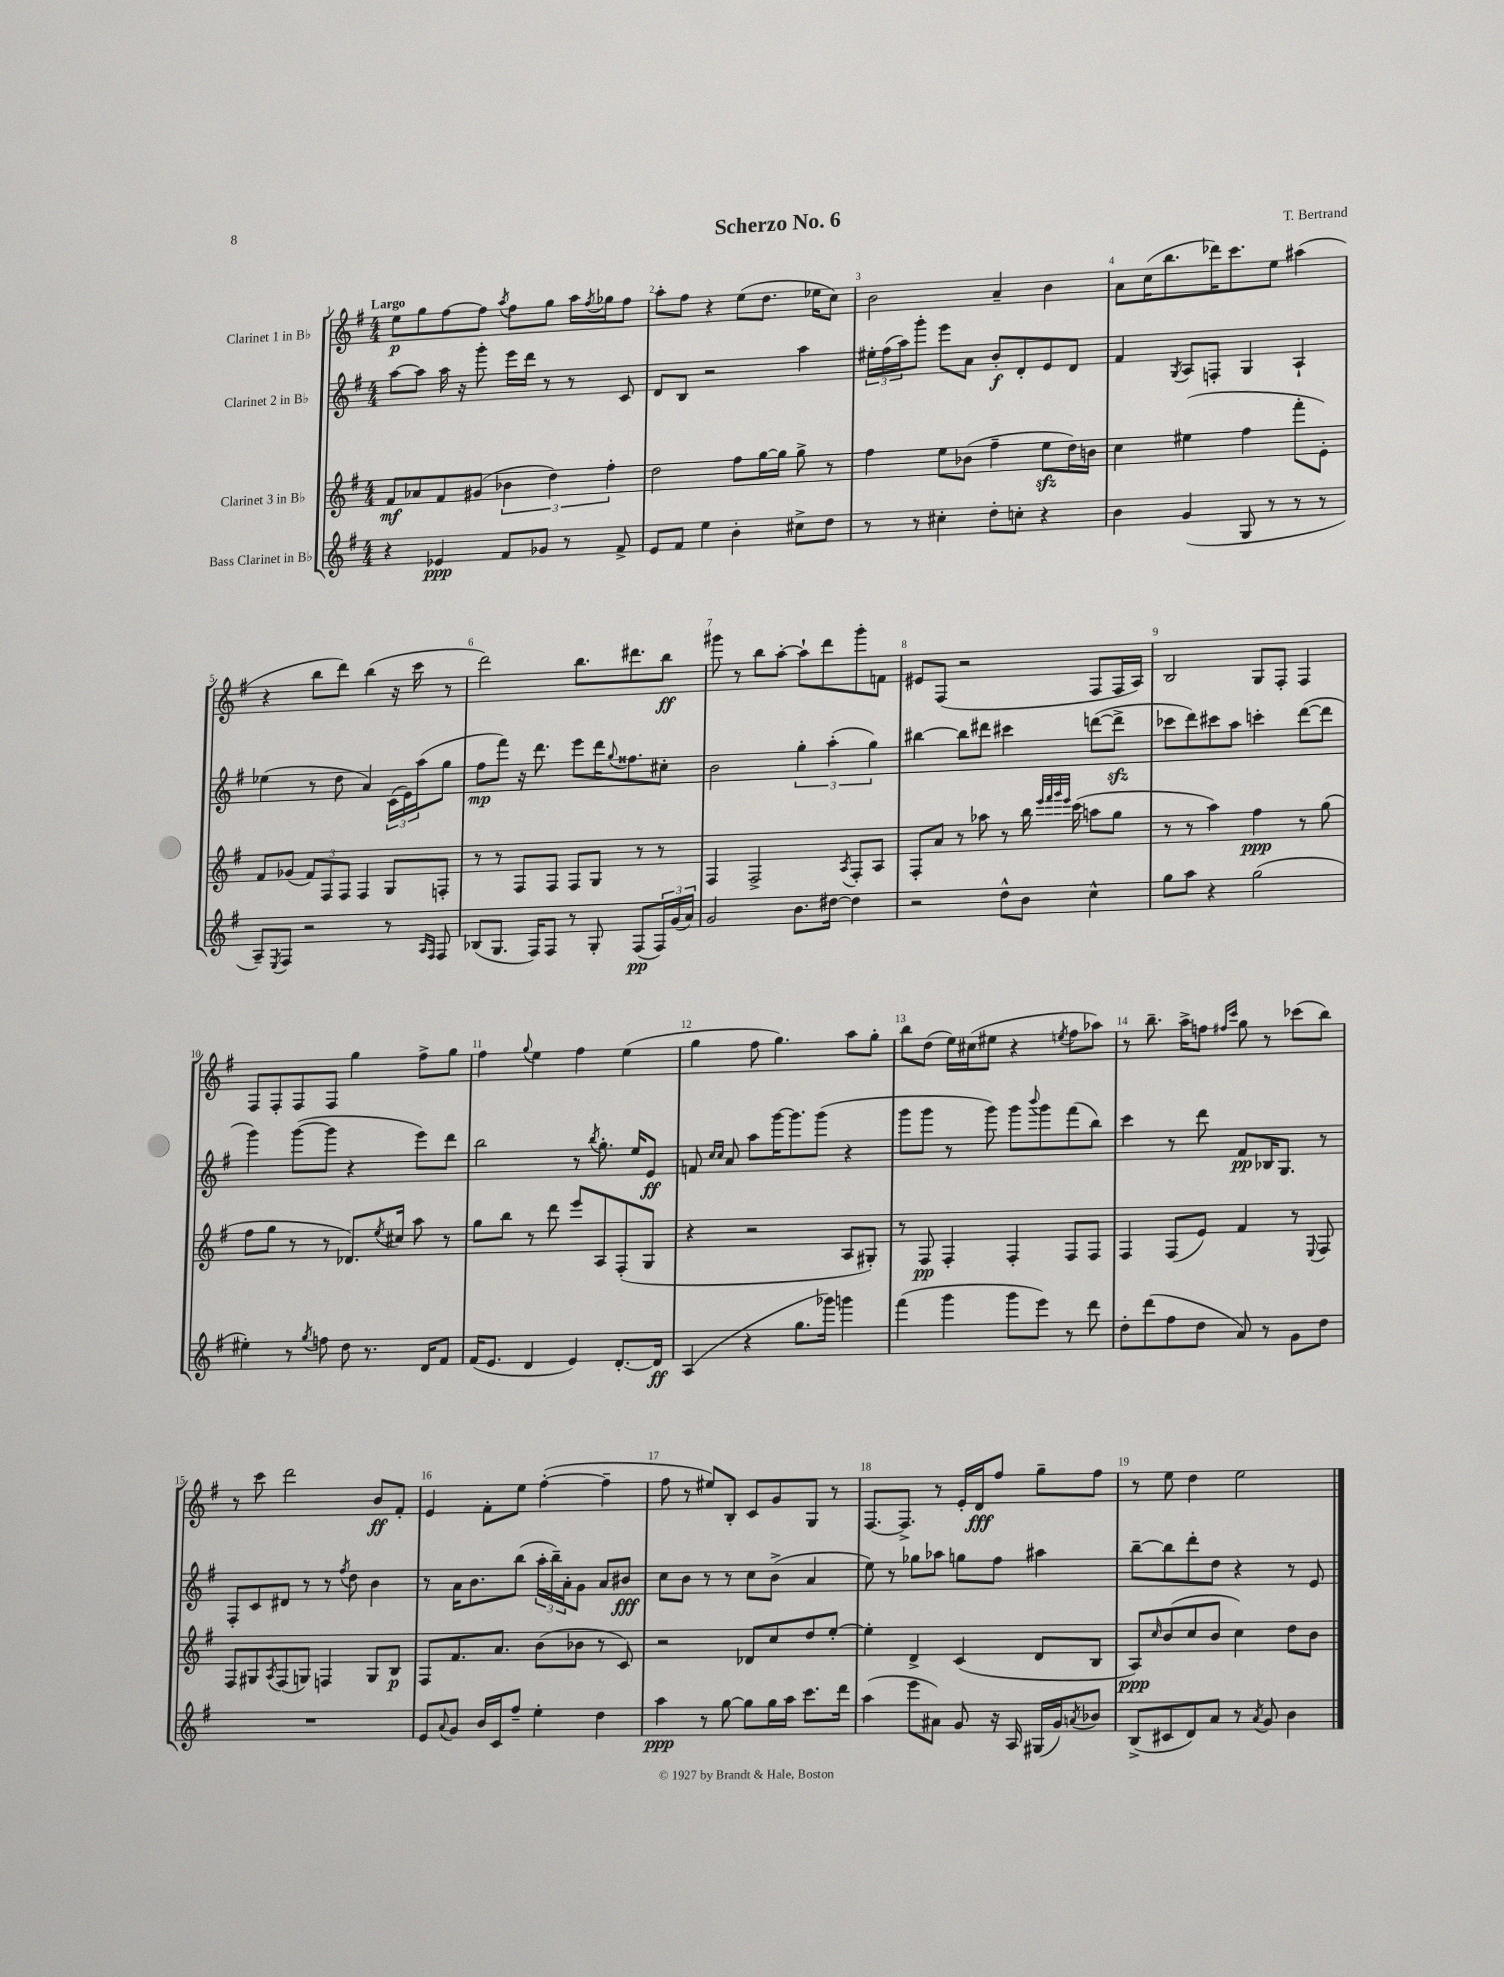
\header { title = "Scherzo No. 6" composer = "T. Bertrand" }
<<
\new StaffGroup <<
\new Staff = "s0" \with { instrumentName = "Clarinet 1 in Bb" } {
    \clef treble \key g \major \numericTimeSignature \time 4/4 \tempo "Largo"
    e''8\p g''8 fis''8~ fis''8 \acciaccatura { a''8 } fis''8 g''8 a''16 \acciaccatura { fis''8 } ges''16 fis''8 |
    a''8-. fis''8 r4 e''8( d''8. ees''16 c''8) |
    b'2 a'4-- b'4 |
    a'8 c''16( b''8. des'''16) c'''8. e''8 ais''4( |
    r4 b''8 d'''8) b''4( r16 c'''16 r8 |
    d'''2) b''8. dis'''8. b''8\ff |
    gis'''8 r8 b''8 a''8~-. a''8-! d'''8 gis'''8-. f'8 |
    eis'8 fis8( r2 fis8 fis16 a16) |
    b2 g8 fis8-. fis4 |
    fis8 fis8-. fis8 fis8 g''4 fis''8-> g''8 |
    fis''4 \appoggiatura { g''8 } e''4 fis''4 e''4( |
    g''4 fis''8 g''4.) a''8 g''8-. |
    b''8 d''8( e''16) cis''16( eis''8 r4 \acciaccatura { e''8 } fis''8 aes''8) |
    r8 b''8.-- a''16-> f''8 \grace { fis''16 c'''16 } g''8 r8 ces'''8( b''8) |
    r8 c'''8 d'''2 b'8\ff fis'8-. |
    e'4 fis'8-. e''8 fis''4~-.( fis''4-- |
    fis''8 r8 eis''8) b8-. c'8 g'8 g8 r8 |
    fis8.~ fis8.-> r8 e'16-. d'16\fff fis''8 g''8-- fis''8 |
    r8 e''8 d''4 e''2 \bar "|." |
}
\new Staff = "s1" \with { instrumentName = "Clarinet 2 in Bb" } {
    \clef treble \key g \major \numericTimeSignature \time 4/4
    a''8~ a''8 a''16 r16 g'''8-. e'''16 d'''16 r8 r8 c'8 |
    d'8 b8 r2 a''4 |
    \tuplet 3/2 { eis''16-. fis''16( a''16) } g'''8-. e'''8 a'8 b'8-.\f d'8-. e'8 d'8 |
    fis'4 \acciaccatura { g8 } a8 f8-. g4 a4-! |
    ees''4( r8 d''8 a'4) \tuplet 3/2 { c'16( e'16) a''16( } g''8 |
    fis''8\mp fis'''8) r16 d'''8. e'''8 d'''16 \appoggiatura { g''8 } fisis''8. cis''8-. |
    b'2 \tuplet 3/2 { g''4-. a''4-.( g''4) } |
    bis''4~ bis''8 dis'''8 cis'''4 d'''8~( d'''8->\sfz |
    ces'''8 d'''8) cis'''8 a''8 c'''4-. d'''8~( d'''8 |
    g'''4) g'''8~( g'''8 r4 e'''8) d'''8 |
    b''2 r8 \acciaccatura { b''8 } g''8.-. e''16 e'8\ff |
    f'8 \grace { c''16 c''16 } a'8 a''8 g'''16~ g'''8. g'''8( r4 |
    g'''8 g'''8 r8 g'''8) g'''8 \appoggiatura { b'''8 } g'''8 fis'''8( b''8) |
    c'''4 r8 d'''8 fis'8\pp bes16 g8. r8 |
    fis8-. c'8 dis'8 r8 r8 \acciaccatura { fis''8 } d''8 b'4 |
    r8 a'16 b'8. b''8( \tuplet 3/2 { a''16-. b''16--) a'16-. } g'8 a'8 bis'8\fff |
    c''8 b'8 r8 r8 c''8 b'8->( a'4 |
    e''8) r8 ges''8 aes''8 g''8 fis''8 ais''4 |
    b''8~-- b''8 d'''8-. d''8 r4 r8 e'8 \bar "|." |
}
\new Staff = "s2" \with { instrumentName = "Clarinet 3 in Bb" } {
    \clef treble \key g \major \numericTimeSignature \time 4/4
    fis'8\mf aes'8 fis'8 gis'8( \tuplet 3/2 { bes'4 d''4) fis''4-. } |
    d''2 fis''8 g''16~ g''16 g''8-> r8 |
    fis''4 e''8 bes'8( fis''4-- e''8\sfz d''16) b'16 |
    c''4 eis''4( fis''4 fis'''8-. e'8-.) |
    fis'8 ges'8( \tuplet 3/2 { fis'8) fis8 fis8 } fis4 g8 f8-. |
    r8 r8 fis8 fis8 fis8 g8 r8 r8 |
    fis4 fis2-> \acciaccatura { a8 } fis8-. a8 |
    fis8-. a'8 r8 aes''8 r8 b''16 \grace { e'''32 fis'''32 g'''32 e'''32 } c'''16( a''8 g''8 |
    r8 r8 a''4) fis''4\ppp r8 g''8( |
    fis''8 g''8 r8 r8 des'8.) \acciaccatura { e''8 } cis''16 a''8 r8 |
    g''8 b''8 r8 d'''8 e'''8 a8 fis8-.( g8 |
    r4 r2 a8 gis8-.) |
    r8 fis8\pp fis4-. fis4-. fis8 fis8 |
    fis4 fis8( e'8) fis'4 r8 \appoggiatura { e8 } fis8 |
    fis8 gis8 \acciaccatura { a8 } fis8( g8) f4 g8 b8\p |
    fis8 fis'8. a'8. b'8( bes'8 r8 c'8) |
    r2 des'8 c''8 d''8 e''8~-. |
    e''4-. d'4-> c'4( d'8 b8 |
    a8\ppp) \grace { c''16 } b'8( c''8 b'8 c''4) d''8 b'8 \bar "|." |
}
\new Staff = "s3" \with { instrumentName = "Bass Clarinet in Bb" } {
    \clef treble \key g \major \numericTimeSignature \time 4/4
    r4 ees'4\ppp fis'8 ges'8 r8 fis'8-> |
    e'8 fis'8 e''4 b'4-. cis''8-> d''8 |
    r8 r8 cis''4-. d''8-. c''8-. r4 |
    b'4 g'4( g8 r8 r8 r8 |
    a8--) \acciaccatura { e8 } fis8 r2 r8 \grace { a16 fis16 } fis8 |
    bes8( g8. fis16) fis8 r8 g8-. fis8\pp( \tuplet 3/2 { fis16) g'16( a'16) } |
    g'2 b'8. dis''16~ dis''4 |
    r2 d''8-^ b'8 c''4-^ |
    g''8 a''8 r4 g''2( |
    eis''4-.) r8 \acciaccatura { g''8 } f''8 d''8 r8. d'16 fis'8 |
    fis'16( e'8. d'4 e'4) d'8.~-. d'16\ff |
    a4( r4 g''8. ges'''16) g'''4 |
    fis'''4( g'''4 g'''8 e'''8) r8 d'''8 |
    d''8-. d'''8( fis''8 d''8 a'8) r8 g'8 d''8 |
    R1 |
    e'8 \appoggiatura { a'8 } g'8 b'16 c'16 fis''8-- e''4-. d''4 |
    a''4\ppp r8 g''8~ g''8 g''16 a''16 c'''8. d'''16 |
    a''4( e'''8 ais'8) g'8 r16 a16 gis16( g'16) \acciaccatura { a'8 } bes'8 |
    b8->( cis'8 d'8) a'8 r8 \acciaccatura { a'8 } g'8 b'4 \bar "|." |
}
>>
>>
\layout { \context { \Score \override BarNumber.break-visibility = ##(#f #t #t) barNumberVisibility = #all-bar-numbers-visible } }
